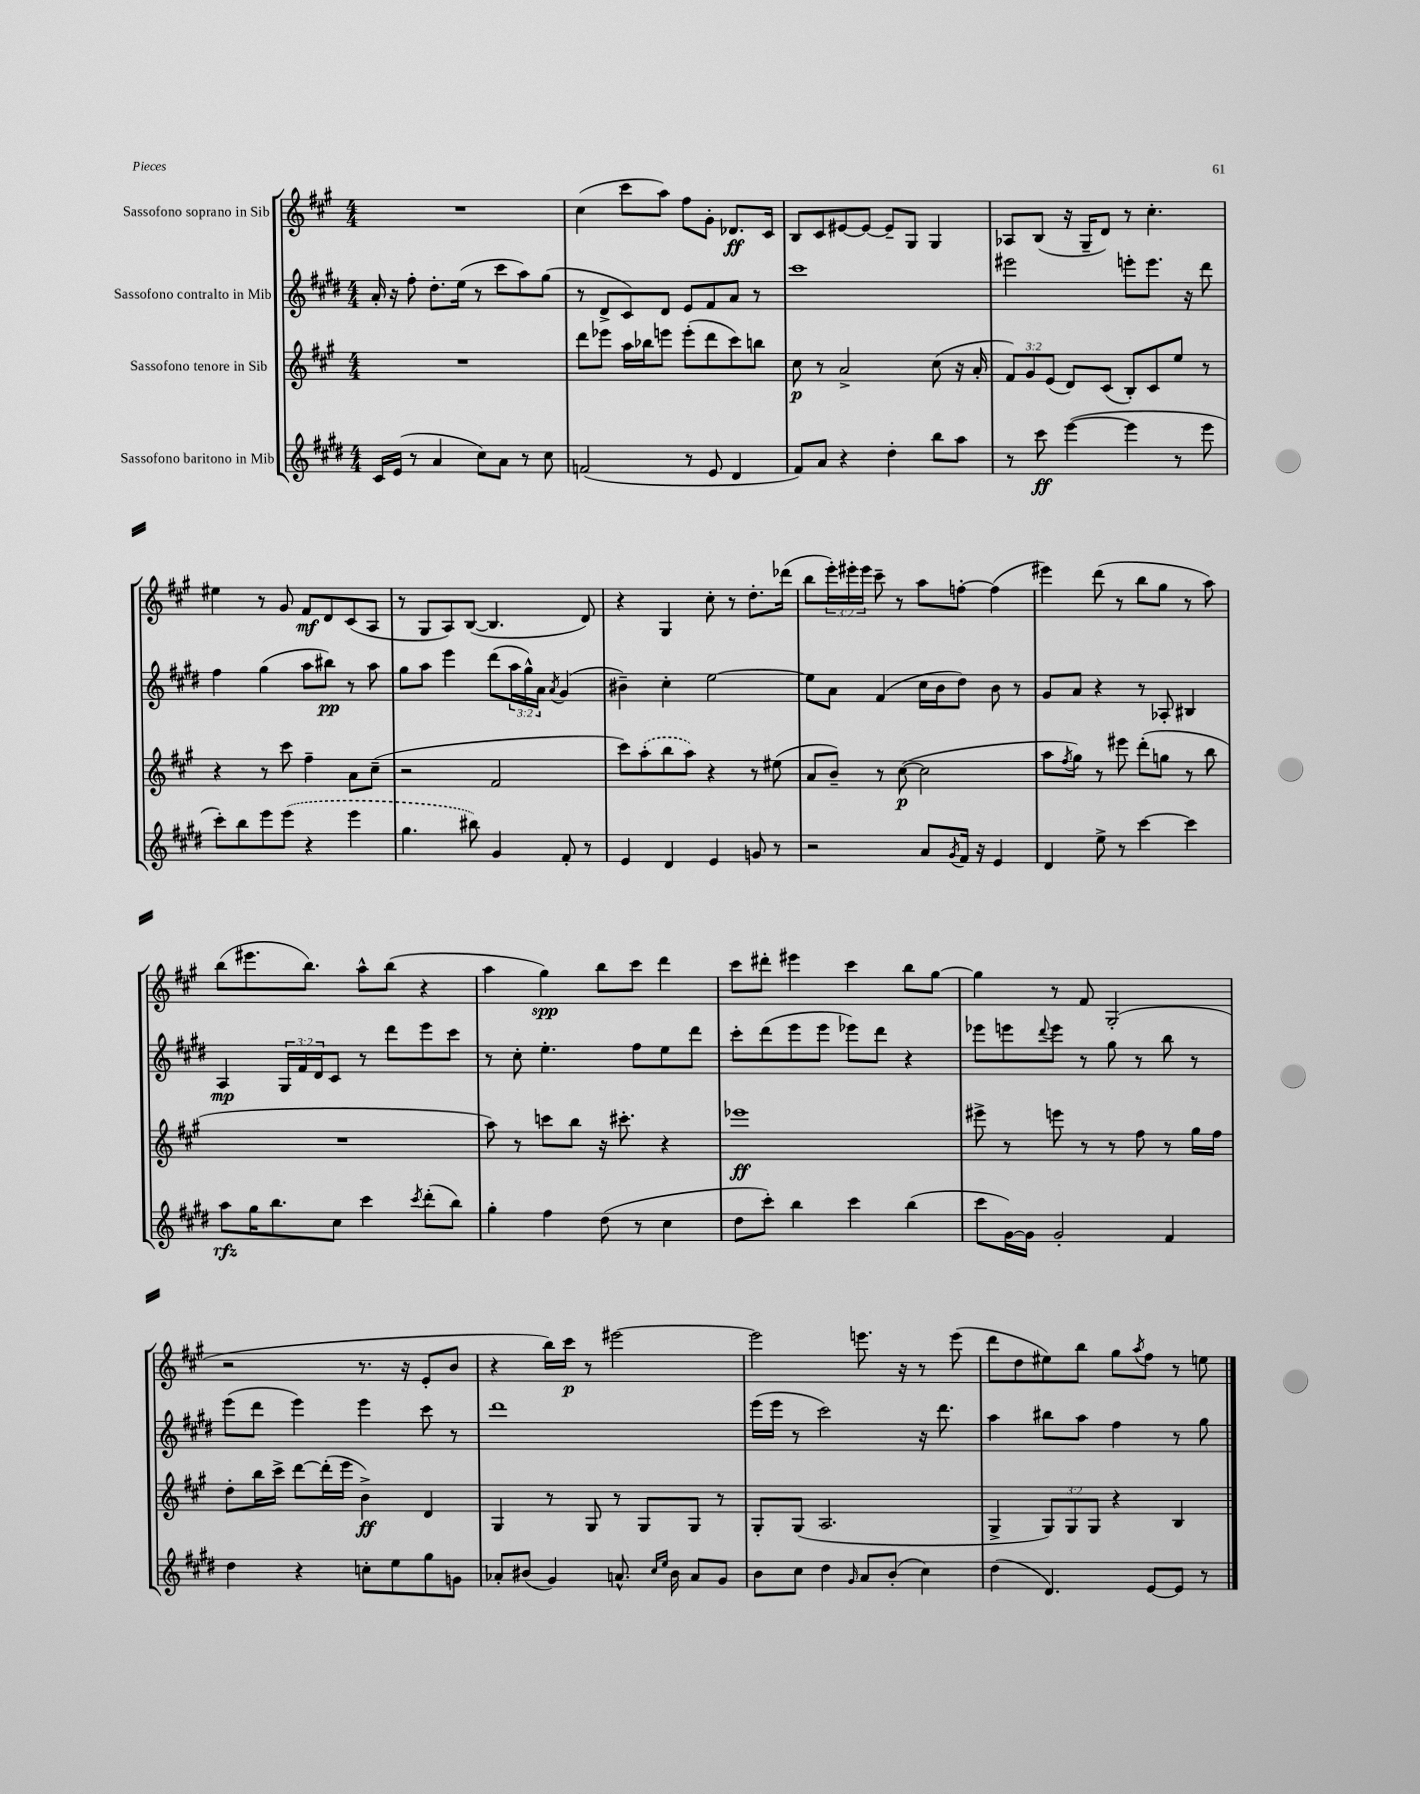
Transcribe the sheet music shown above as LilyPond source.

<<
\new StaffGroup <<
\new Staff = "s0" \with { instrumentName = "Sassofono soprano in Sib" } {
    \clef treble \key a \major \numericTimeSignature \time 4/4 \override Staff.TupletNumber.text = #tuplet-number::calc-fraction-text
    R1 |
    cis''4( cis'''8 a''8) fis''8 gis'8-. des'8.\ff cis'16 |
    b8 cis'8 eis'8~ eis'8~ eis'8-- gis8 gis4 |
    aes8 b8( r16 gis16-- d'8) r8 cis''4.-. |
    eis''4 r8 gis'8 fis'8\mf d'8 cis'8( a8 |
    r8 gis8 a8) b8~( b4. d'8) |
    r4 gis4 cis''8-. r8 d''8.-. des'''16( |
    b''8 \tuplet 3/2 { e'''16-.) eis'''16-. eis'''16 } cis'''8-- r8 a''8 f''8~-. f''4( |
    eis'''4) d'''8( r8 b''8 gis''8 r8 a''8) |
    b''8( eis'''8. b''8.) a''8-^ b''8( r4 |
    a''4 gis''4\spp) b''8 cis'''8 d'''4 |
    cis'''8 dis'''8-. eis'''4 cis'''4 b''8 gis''8~ |
    gis''4 r8 fis'8 gis2-.( |
    r2 r8. r16 e'8-. b'8 |
    r4 b''16) cis'''16\p r8 eis'''2~ |
    eis'''2 e'''8. r16 r8 e'''8( |
    d'''8 d''8 eis''8) b''8 gis''8 \acciaccatura { a''8 } fis''8 r8 e''8 \bar "|." |
}
\new Staff = "s1" \with { instrumentName = "Sassofono contralto in Mib" } {
    \clef treble \key e \major \numericTimeSignature \time 4/4 \override Staff.TupletNumber.text = #tuplet-number::calc-fraction-text
    a'16-. r16 fis''8-. dis''8.-. e''16( r8 cis'''8 a''8) gis''8( |
    r8 dis'8-> cis'8) dis'8 e'8 fis'8 a'8 r8 |
    cis'''1 |
    eis'''2 e'''8-. e'''8. r16 dis'''8 |
    fis''4 gis''4( a''8 bis''8\pp) r8 a''8 |
    gis''8 a''8 e'''4 dis'''8( \tuplet 3/2 { a''16 gis''16-^) a'16 } \acciaccatura { a'8 } gis'4( |
    bis'4--) cis''4-. e''2~ |
    e''8 a'8 fis'4( cis''16 b'16 dis''8) b'8 r8 |
    gis'8 a'8 r4 r8 aes8-. bis4 |
    a4\mp \tuplet 3/2 { gis16 fis'16 dis'16 } cis'8 r8 dis'''8 e'''8 cis'''8 |
    r8 cis''8-. e''4.-. fis''8 e''8 dis'''8 |
    cis'''8-. dis'''8( e'''8 e'''8 ees'''8) dis'''8 r4 |
    ees'''8 e'''8 \appoggiatura { dis'''8 } e'''8 r8 gis''8 r8 b''8 r8 |
    e'''8( dis'''8 e'''4) e'''4 cis'''8 r8 |
    dis'''1 |
    e'''16( e'''16 r8 cis'''2) r16 dis'''8. |
    a''4 bis''8 a''8 fis''4 r8 gis''8 \bar "|." |
}
\new Staff = "s2" \with { instrumentName = "Sassofono tenore in Sib" } {
    \clef treble \key a \major \numericTimeSignature \time 4/4 \override Staff.TupletNumber.text = #tuplet-number::calc-fraction-text
    R1 |
    d'''8 ees'''8 a''16 bes''16 e'''8 e'''8-.( d'''8 cis'''8) b''8 |
    cis''8\p r8 a'2-> cis''8( r16 a'16-. |
    \tuplet 3/2 { fis'8) gis'8 e'8( } d'8) cis'8( b8-.) cis'8 e''8 r8 |
    r4 r8 cis'''8 fis''4-- a'8 cis''8--( |
    r2 fis'2 |
    cis'''8) \once \slurDashed a''8-.( b''8 a''8) r4 r8 eis''8( |
    a'8 b'8--) r8 cis''8~\p( cis''2 |
    a''8 \acciaccatura { fis''8 } gis''8) r8 eis'''8 d'''8-.( g''8 r8 b''8 |
    R1 |
    a''8) r8 c'''8 b''8 r16 cis'''8.-. r4 |
    ees'''1\ff |
    eis'''8-> r8 e'''8 r8 r8 fis''8 r8 gis''16 fis''16 |
    d''8-. b''16 cis'''16-> d'''8~ d'''16-.( e'''16 b'4->\ff) d'4 |
    gis4 r8 gis8 r8 gis8 gis8 r8 |
    gis8-. gis8( a2. |
    gis4-> \tuplet 3/2 { gis8) gis8 gis8 } r4 b4 \bar "|." |
}
\new Staff = "s3" \with { instrumentName = "Sassofono baritono in Mib" } {
    \clef treble \key e \major \numericTimeSignature \time 4/4
    cis'16 e'16( r8 a'4 cis''8) a'8 r8 cis''8 |
    f'2( r8 e'8 dis'4 |
    fis'8) a'8 r4 dis''4-. b''8 a''8 |
    r8 cis'''8\ff e'''4~( e'''4 r8 e'''8 |
    cis'''8-.) b''8 e'''8 \once \slurDashed e'''8( r4 e'''4 |
    gis''4. bis''8) gis'4 fis'8-. r8 |
    e'4 dis'4 e'4 g'8 r8 |
    r2 a'8 \acciaccatura { gis'8 } fis'16 r16 e'4 |
    dis'4 e''8-> r8 cis'''4~ cis'''4 |
    a''8\rfz gis''16 b''8. cis''8 cis'''4 \acciaccatura { cis'''8 } dis'''8-.( b''8) |
    gis''4-. fis''4 dis''8( r8 cis''4 |
    dis''8 cis'''8-.) b''4 cis'''4 b''4( |
    cis'''8 gis'16~) gis'16 gis'2-. fis'4 |
    dis''4 r4 c''8-. e''8 gis''8 g'8 |
    aes'8-. bis'8( gis'4) a'8.-^ \grace { cis''16 e''16 } bis'16 a'8 gis'8 |
    b'8 cis''8 dis''4 \grace { gis'16 } a'8 b'8-.( cis''4) |
    dis''4( dis'4.) e'8~ e'8 r8 \bar "|." |
}
>>
>>
\layout { \context { \Score \remove "Bar_number_engraver" } }
